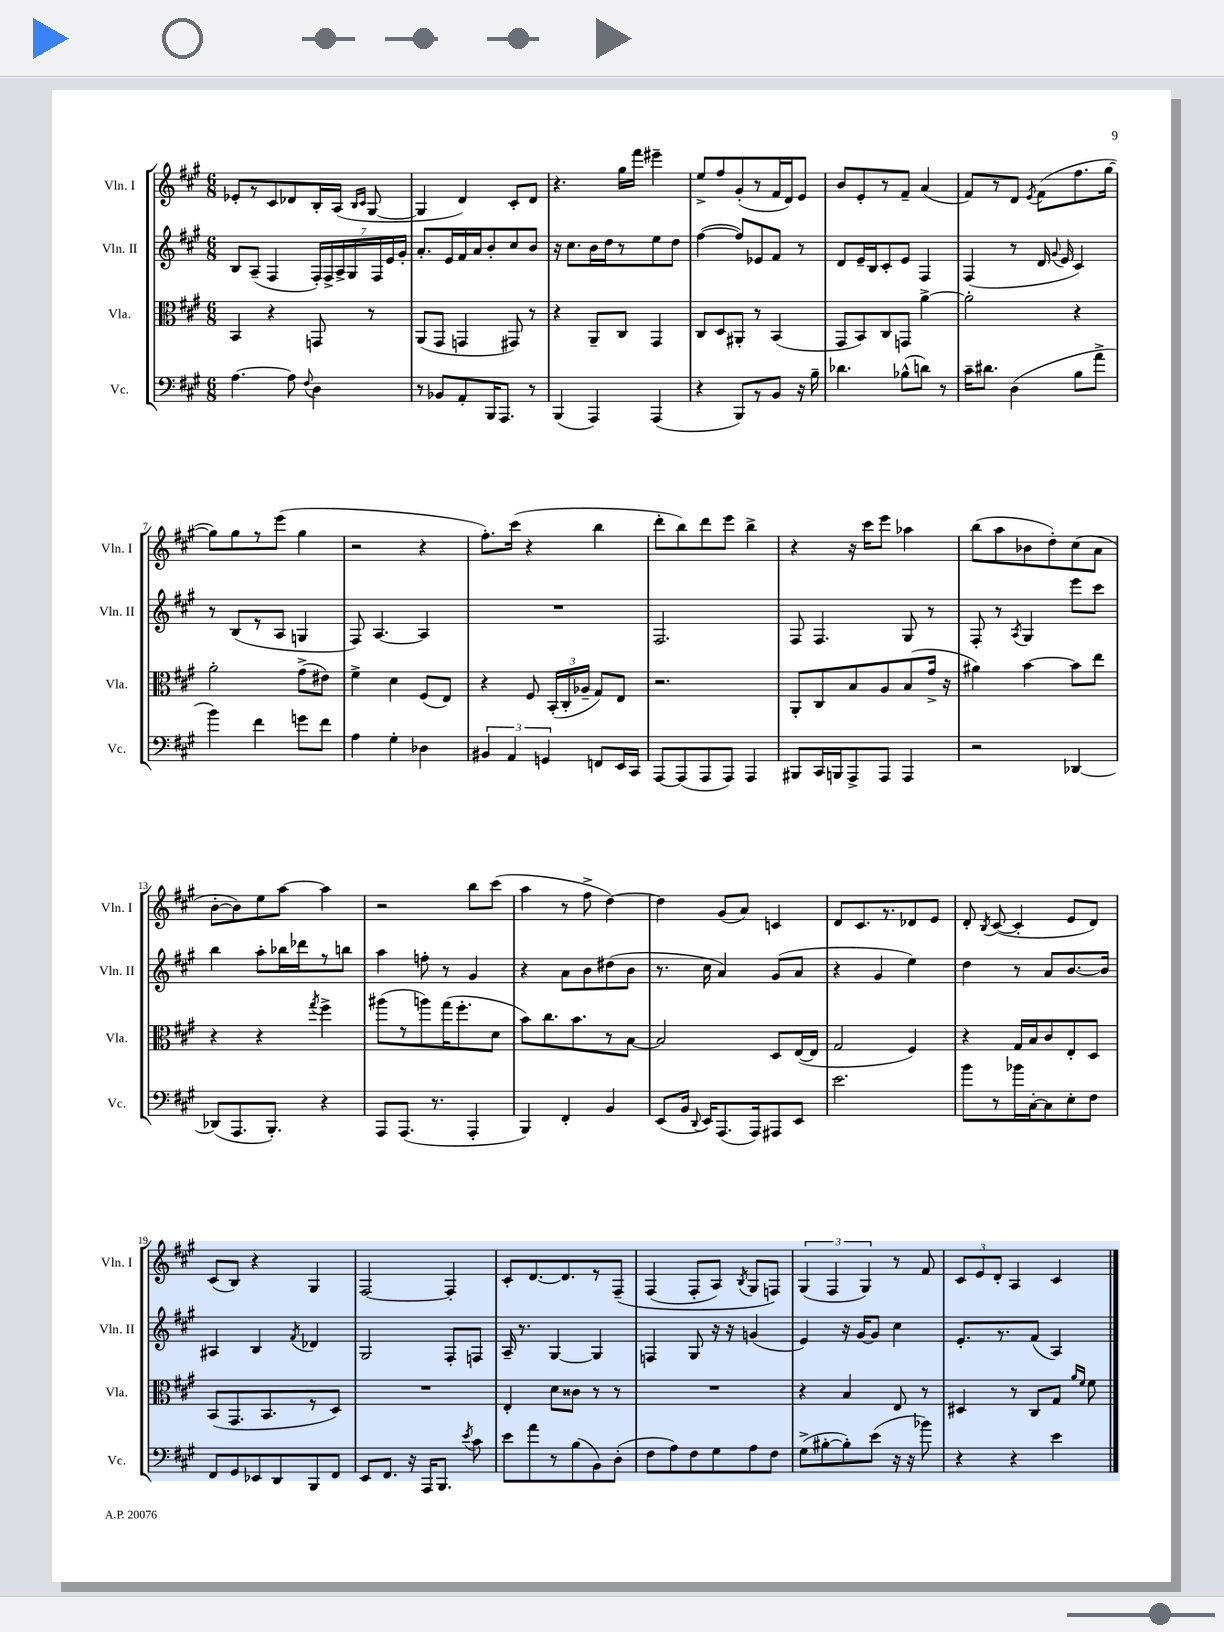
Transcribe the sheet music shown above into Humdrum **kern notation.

**kern	**kern	**kern	**kern
*part4	*part3	*part2	*part1
*staff4	*staff3	*staff2	*staff1
*I"Vc.	*I"Vla.	*I"Vln. II	*I"Vln. I
*I'Vc.	*I'Vla.	*I'Vln. II	*I'Vln. I
*clefF4	*clefC3	*clefG2	*clefG2
*k[f#c#g#]	*k[f#c#g#]	*k[f#c#g#]	*k[f#c#g#]
*M6/8	*M6/8	*M6/8	*M6/8
=1	=1	=1	=1
[4.A\	4BB/	8B/L	8e-X'/L
.	.	(8A~/J	8r
.	4r	4F#/	8c#/
8A\]	.	.	8d-X/
8qqF#/	.	.	.
4D\	8GGn/	28F#'/LL)	16B'/L
.	.	28F#^/	.
.	.	.	(16A/JJ
.	.	28A^/	.
.	.	28G#/	.
.	.	.	16qqB/LL
.	.	.	16qqc#/JJ
.	8r	.	[8G#/
.	.	28F#/	.
.	.	28e/	.
.	.	28g#'/JJ	.
=2	=2	=2	=2
8r	(8AA/L	8.a'/L	4G#/]
8BB-X/L	8GG#/J	.	.
.	.	16e/L	.
8AA'/	4GGn/	16f#/	4d/)
.	.	16a/J	.
16BBB/K	.	8b'/	.
8.AAA/J	.	.	.
.	8GG#X/)	8cc#/	8c#'/L
8r	8r	8b/J	8d/J
=3	=3	=3	=3
(4BBB/	4r	16r	4.r
.	.	8.cc#\L	.
4AAA/)	8AA~/L	16b\L	.
.	.	16dd\J	.
.	8C#/J	8r	16gg#\LL
.	.	.	16fff#\JJ
(4AAA/	4GG#/	8ee\	4eee#X~\
.	.	8dd\J	.
=4	=4	=4	=4
4r	8C#/L	([4ff#\	8ee^/L
.	8D/	.	8ff#/
8BBB/L)	8AA#X'/J	8ff#/L])	(8g#'/
8r	8r	8e-X/	8r
8BB/J	(4BB/	8f#/J	16f#/L
.	.	.	16d/J)
16r	.	8r	8e/J
16B~\	.	.	.
=5	=5	=5	=5
4.d-X\	8GG#/L	8d/L	8b/L
.	8BB/)	16e~/L	8e'/
.	.	16B/J	.
.	8C#/	8c#'/	8r
(8B-X^^\L	8GGn/J	8e/J	8f#~/J
8dn\J)	[4a^\	4F#/	(4a/
8r	.	.	.
=6	=6	=6	=6
16c#~\KL	2a'\]	(4F#/	8f#/L)
8.d#X\J	.	.	.
.	.	.	8r
(4D\	.	8r	8d/J
.	.	.	8qe/
.	.	16d/	(8f#\L
.	.	8qqg#/	.
.	.	16e/	.
8B\L	4r	4c#/)	8.ff#\
8a^\J	.	.	.
.	.	.	[16gg#\Jk
!!LO:LB:g=z
=7	=7	=7	=7
4b\)	2a'\	8r	8gg#\L])
.	.	(8B/L	8gg#\
4f#\	.	8r	8r
.	.	8A/J	(8eee\J
8gn\L	(8g#^\L	4Gn/	4gg#\
8f#\J	8e#X\J)	.	.
=8	=8	=8	=8
4A\	4f#^\	8F#/)	2r
.	.	[4.A/	.
4G#'\	4d\	.	.
4D-X\	(8F#/L	4A/]	4r
.	8E/J)	.	.
=9	=9	=9	=9
6BB#X/	4r	2.r	8.ff#'\L)
6AA/	.	.	.
.	.	.	(16ccc#\Jk
.	8F#/	.	4r
6GGn/	.	.	.
.	(24BB'/LL	.	.
.	24C#'/	.	.
.	24A-X~/JJ	.	.
8FFn/L	8G#/L)	.	4bb\
16EE/L	8E/J	.	.
16CC#/JJ	.	.	.
=10	=10	=10	=10
[8AAA/L	2.r	2.F#/	8ddd'\L
(8AAA/]	.	.	8bb\)
8AAA/	.	.	8ddd\
8AAA/J)	.	.	8eee\J
4AAA/	.	.	4bb^\
=11	=11	=11	=11
8BBB#X/L	8AA'/L	8F#/	4r
16CC#/L	8C#/	4.F#/	.
16BBBn/J	.	.	.
8AAA^/	8B/	.	16r
.	.	.	16ccc#\KL
8AAA/J	8A/	.	8eee\J
4AAA/	(8B/	8G#/	4aa-X\
.	16g#^/Jk	8r	.
.	16r	.	.
=12	=12	=12	=12
2r	4a#X\)	8F#'/	(8bb\L
.	.	8r	8aa\
.	.	8qA/	.
.	[4b\	4G#/	8b-X\
.	.	.	8dd'\)
[4DD-X/	8b\L]	8eee\L	(8cc#\
.	8ee\J	8ccc#\J	8a\J
!!LO:LB:g=z
=13	=13	=13	=13
(8DD-X/L]	4r	4bb\	[8b'\L
8.AAA/	.	.	8b\])
.	4r	8aa'\L	8ee\
8.BBB'/J)	.	.	.
.	.	16bb-X\L	[8aa\J
.	.	16ddd-X\J	.
.	8qgg#/	.	.
4r	4ff#^\	8r	4aa\]
.	.	8bbn\J	.
=14	=14	=14	=14
8AAA/L	(8aa#X\L	4aa\	2r
(8.AAA/J	8r	.	.
.	8aan\)	8ffn'\	.
8.r	.	.	.
.	(16gg#\K	8r	.
.	8.ff#'\	.	.
4AAA'/	.	4g#/	8bb\L
.	8d\J	.	(8ccc#\J
=15	=15	=15	=15
4BBB/)	8b\L)	4r	4aa\
.	8.cc#\	.	.
4FF#'/	.	8a\L	8r
.	8.b\	.	.
.	.	8b\	8ff#^\
4BB/	8r	(8dd#X\	[4dd\)
.	[8B\J	8b\J	.
=16	=16	=16	=16
(8EE/L	2B/]	8.r	4dd\]
16BB/Jk	.	.	.
8qqDD/	.	.	.
16EE/KL)	.	16cc#\	.
(8.AAA/	.	4a/)	(8g#/L
.	.	.	8a/J)
16AAA/k)	.	.	.
8AAA#X/	8D/L	(8g#/L	4cn/
8EE/J	([16E/L	8a/J	.
.	16E/JJ]	.	.
=17	=17	=17	=17
2.e\	2G#/	4r	8d/L
.	.	.	8.c#/
.	.	4g#/	.
.	.	.	8.r
.	4F#/)	4ee\)	8d-X/
.	.	.	8e/J
=18	=18	=18	=18
8b\L	4r	4dd\	8d'/
.	.	.	8qB/
8r	.	.	([8c#/
16b-X\L	16G#/LL	8r	4c#'/]
[16C#'\J	16B/J	.	.
8C#\]	8c#/	8a/L	.
8E'\	8E'/	[8.b/	8e/L
8F#\J	8D/J	.	8d/J)
.	.	16b/Jk]	.
!!LO:LB:g=z
=19	=19	=19	=19
8FF#/L	(8BB/L	4A#X/	(8c#/L
8GG#/	8.GG#/	.	8B/J)
8EE-X/	.	4B/	4r
.	8.BB/	.	.
8DD/	.	.	.
.	.	8qf#/	.
8BBB/	8r	4d-X/	4G#/
8FF#/J	8D/J)	.	.
=20	=20	=20	=20
8EE/L	2.r	2G#/	[2F#/
8.FF#/J	.	.	.
16r	.	.	.
16AAA/KL	.	.	.
8.BBB/J	.	.	.
.	.	8F#'/L	4F#'/]
8qe/	.	.	.
8c#\	.	8Fn/J	.
=21	=21	=21	=21
8e\L	4E'/	16A~/	8c#'/L
.	.	8.r	.
8a\	.	.	[8.d/
8r	8d\L	[4G#/	.
.	.	.	8.d/]
(8B\	8c##X\J	.	.
8BB\)	8r	4G#/]	8r
(8D'\J	8r	.	(8F#~/J
=22	=22	=22	=22
8F#\L	2.r	4Fn/	(4F#/
8A\)	.	.	.
8F#\	.	8G#/	8F#'/L
8G#\	.	16r	8A/J)
.	.	16r	.
.	.	.	8qB/
8A\	.	(4gn/	8G#/L
8F#\J	.	.	8Fn/J)
=23	=23	=23	=23
(8G#^\L	4r	4e/)	(6G#/
[8B#X'\	.	.	.
.	.	.	6F#/
8B#'\])	4B/	16r	.
.	.	[16g#/KL	.
.	.	.	6G#/)
(8e\J	.	8g#/J]	.
16r	8E/	4cc#\	8r
16r	.	.	.
8b-X\)	8r	.	8f#/
=24	=24	=24	=24
4r	4D#X/	8.e'/L	12c#/L
.	.	.	12e/
.	.	.	12d'/J
.	.	8.r	.
4r	8r	.	4A/
.	8C#/L	(8f#/J	.
4e\	8G#/J	4A/)	4c#/
.	16qqa/LL	.	.
.	16qqf#/JJ	.	.
.	8f#\	.	.
==	==	==	==
*-	*-	*-	*-
